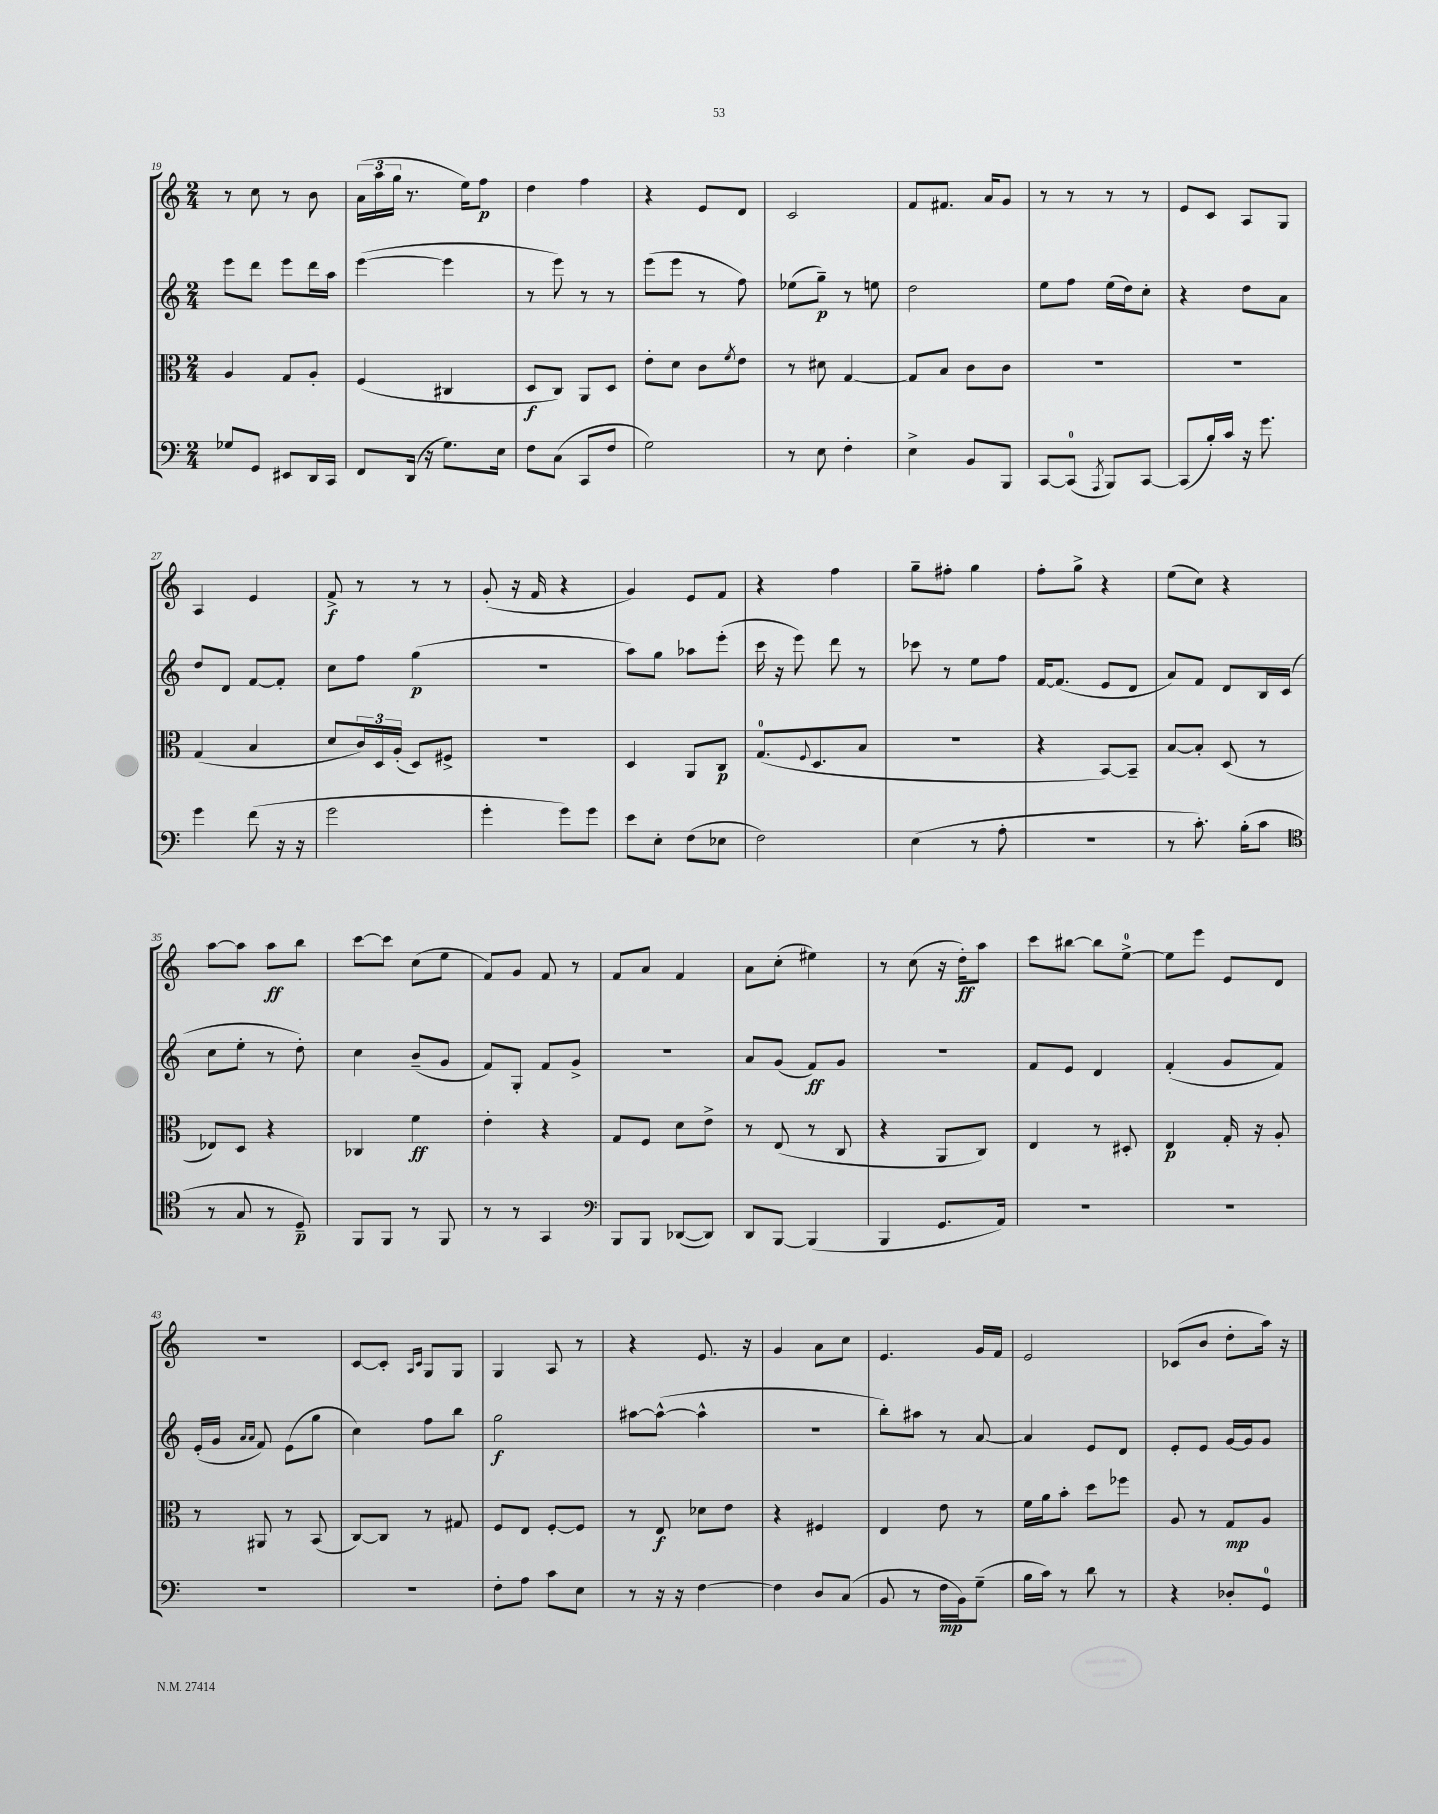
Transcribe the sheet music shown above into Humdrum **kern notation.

**kern	**kern	**kern	**kern
*staff4	*staff3	*staff2	*staff1
*clefF4	*clefC3	*clefG2	*clefG2
*k[]	*k[]	*k[]	*k[]
*M2/4	*M2/4	*M2/4	*M2/4
8G-	4A	8eee	8r
8GG	.	8ddd	8cc
8EE#	8G	8eee	8r
16DD	8A'	16ddd	8b
16CC	.	16aa	.
=	=	=	=
8FF	(4F	([4eee	(24a
.	.	.	24aa
.	.	.	24gg
(16DD	.	.	8.r
16r	.	.	.
8.G)	4C#	4eee]	.
.	.	.	16ee)
.	.	.	8ff
16E	.	.	.
=	=	=	=
8F	8D	8r	4dd
(8C	8C)	8eee)	.
8CC	8AA	8r	4ff
8F	8D	8r	.
=	=	=	=
2G)	8e'	(8eee	4r
.	8d	8eee	.
.	8c	8r	8e
.	8qf	.	.
.	8e	8ff)	8d
=	=	=	=
8r	8r	(8ee-	2c
8E	8d#	8gg~)	.
4F'	[4G	8r	.
.	.	8ee	.
=	=	=	=
4E^	8G]	2dd	8f
.	8B	.	8.f#
8BB	8c	.	.
.	.	.	16a
8BBB	8c	.	8g
=	=	=	=
[8CC	2r	8ee	8r
(8CC]	.	8ff	8r
8qAAA	.	.	.
8BBB)	.	(16ee	8r
.	.	16dd)	.
[8CC	.	8cc'	8r
=	=	=	=
(8CC]	2r	4r	8e
16B')	.	.	8c
16c	.	.	.
16r	.	8dd	8A
8.g	.	.	.
.	.	8a	8G
=	=	=	=
4g	(4G	8dd	4A
.	.	8d	.
(8f	4B	[8f	4e
16r	.	8f']	.
16r	.	.	.
=	=	=	=
2g	8d	8cc	8f^
.	24c)	8ff	8r
.	24D	.	.
.	(24A'	.	.
.	8D)	(4gg	8r
.	8F#^	.	8r
=	=	=	=
4g'	2r	2r	(8g'
.	.	.	16r
.	.	.	16f
8g)	.	.	4r
8g	.	.	.
=	=	=	=
8e	4D	8aa)	4g)
8E'	.	8gg	.
(8F	8AA	8aa-	8e
8E-	8C	(8eee'	8f
=	=	=	=
2F)	(8.G	16ccc	4r
.	.	16r	.
.	.	8eee)	.
.	8qqF	.	.
.	8.D	.	.
.	.	8ddd	4ff
.	8B	8r	.
=	=	=	=
(4E	2r	8ccc-	8gg~
.	.	8r	8ff#'
8r	.	8ee	4gg
8A'	.	8ff	.
=	=	=	=
2r	4r	[16f	8ff'
.	.	(8.f]	.
.	.	.	8gg^
.	[8BB)	8e	4r
.	8BB~]	8d	.
=	=	=	=
8r	[8B	8a)	(8ee
8.c')	8B']	8f	8cc)
.	(8D	8d	4r
(16B'	.	.	.
8c	8r	16B	.
.	.	(16c	.
=	=	=	=
*clefC4	*	*	*
8r	8E-)	8cc	[8aa
8G	8D	8ee'	8aa]
8r	4r	8r	8aa
8D~)	.	8dd')	8bb
=	=	=	=
8FF	4C-	4cc	[8ccc
8FF	.	.	8ccc]
8r	4f	(8b~	(8cc
8FF	.	8g	8ee
=	=	=	=
8r	4e'	8f)	8f)
8r	.	8G'	8g
4GG	4r	8f	8f
.	.	8g^	8r
=	=	=	=
*clefF4	*	*	*
8BBB	8G	2r	8f
8BBB	8F	.	8a
([8DD-	8d	.	4f
8DD-])	8e^	.	.
=	=	=	=
8DD	8r	8a	8a
[8BBB	(8E	(8g	(8cc'
(4BBB]	8r	8f)	4ee#)
.	8C	8g	.
=	=	=	=
4BBB	4r	2r	8r
.	.	.	(8cc
8.GG	8AA	.	16r
.	.	.	16dd')
.	8C)	.	8aa
16AA)	.	.	.
=	=	=	=
2r	4E	8f	8ccc
.	.	8e	[8bb#
.	8r	4d	8bb#]
.	8D#'	.	[8ee^
=	=	=	=
2r	4E	(4f'	8ee]
.	.	.	8eee
.	16G'	8g	8e
.	16r	.	.
.	8A'	8f)	8d
=	=	=	=
2r	8r	(16e'	2r
.	.	16g	.
.	.	16qqa	.
.	.	16qqa	.
.	8AA#	8f)	.
.	8r	(8e	.
.	(8BB	8gg	.
=	=	=	=
2r	[8C)	4cc)	[8c
.	8C]	.	8c']
.	.	.	16qqA
.	.	.	16qqc
.	8r	8ff	8G
.	8G#	8bb	8G
=	=	=	=
8F'	8F	2gg	4G
8A	8E	.	.
8c	[8F'	.	8A
8E	8F]	.	8r
=	=	=	=
8r	8r	[8aa#	4r
16r	8E	(8aa#^^_	.
16r	.	.	.
[4F	8d-	4aa#^^]	8.e
.	8e	.	.
.	.	.	16r
=	=	=	=
4F]	4r	2r	4g
8D	4F#	.	8a
(8C	.	.	8cc
=	=	=	=
8BB	4E	8bb')	4.e
8r	.	8aa#	.
16F	8e	8r	.
16BB)	.	.	.
(8G~	8r	[8a	16g
.	.	.	16f
=	=	=	=
16B	16f	4a]	2e
16c)	16a	.	.
8r	8b'	.	.
8d	8dd	8e	.
8r	8ff-	8d	.
=	=	=	=
4r	8A	8e'	(8c-
.	8r	8e	8b
8D-'	8G	[16g	8dd'
.	.	16g]	.
8GG	8A	8g	16aa)
.	.	.	16r
==	==	==	==
*-	*-	*-	*-
